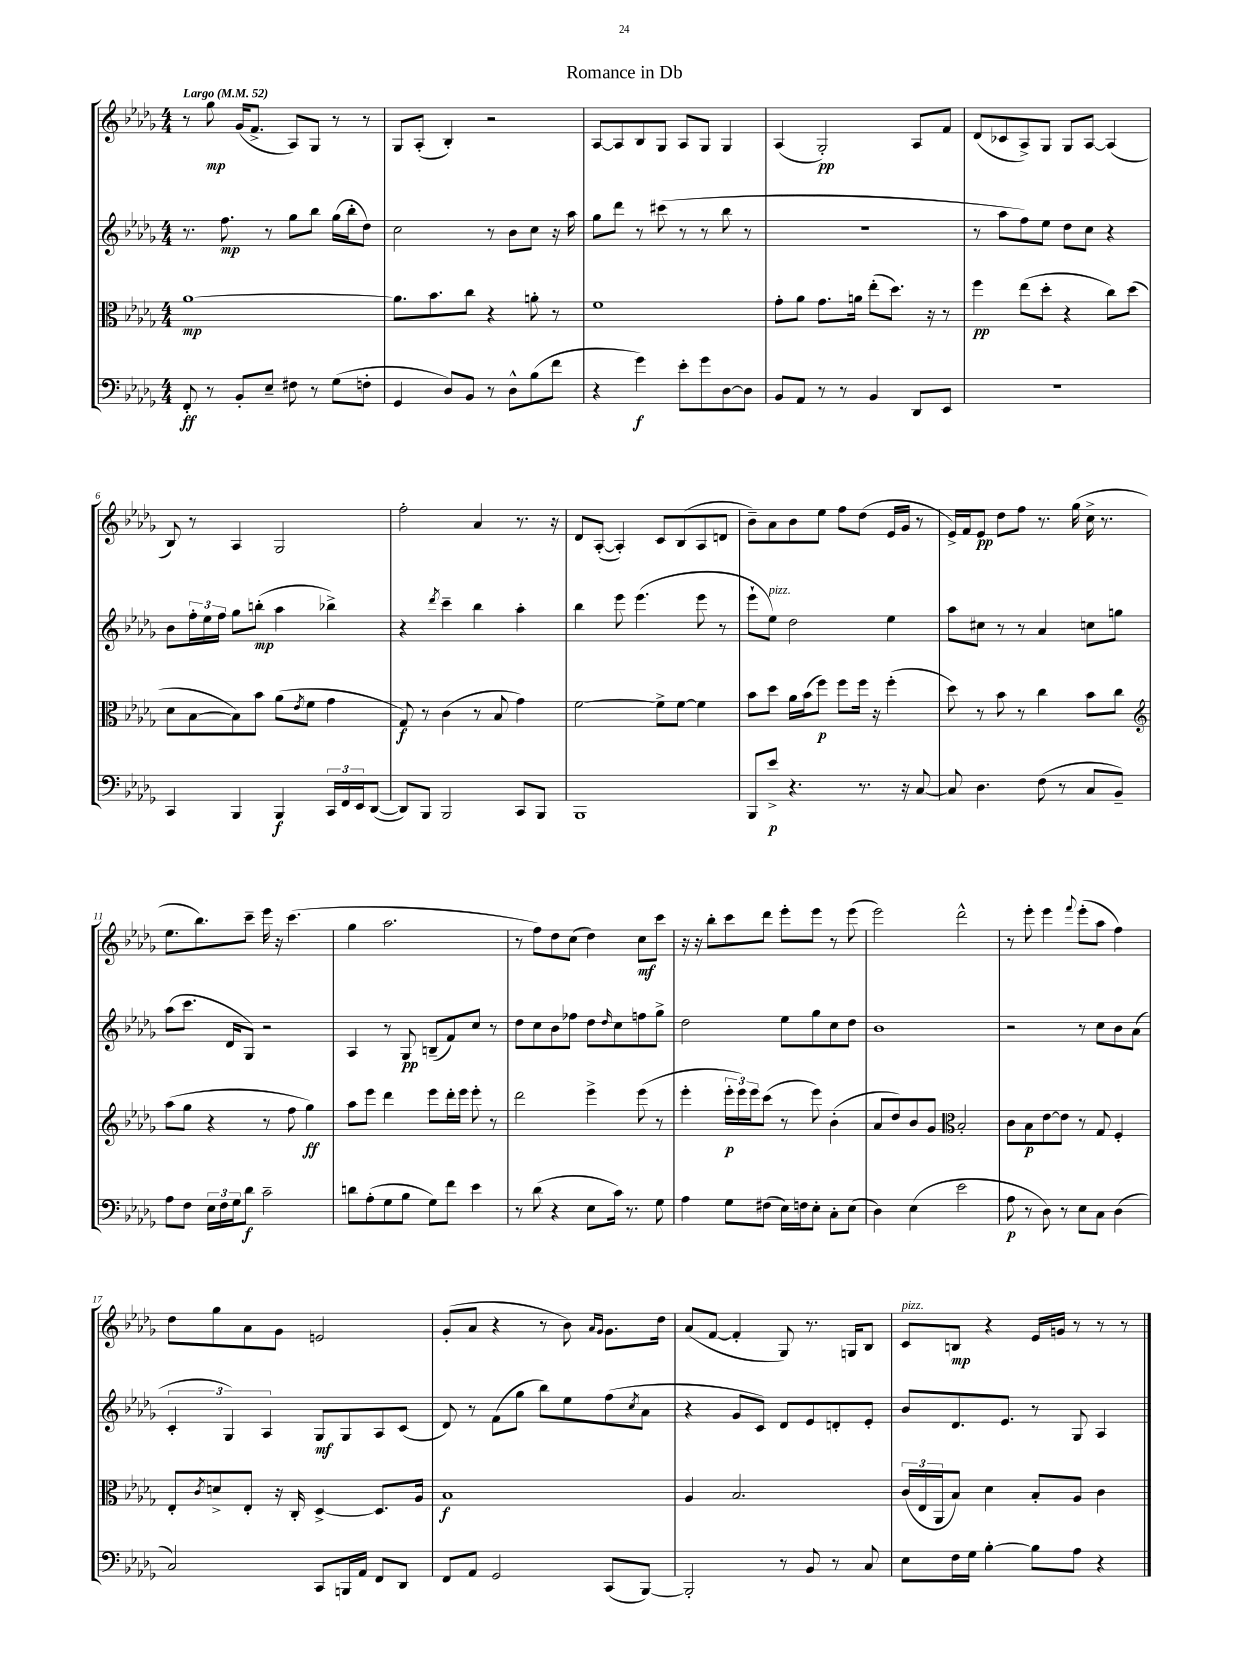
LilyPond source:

\header { title = "Romance in Db" }
<<
\new StaffGroup <<
\new Staff = "s0" {
    \clef treble \key des \major \numericTimeSignature \time 4/4 \tempo "Largo" 4 = 52
    r8 ges''8\mp ges'16( f'8.-> aes8) ges8 r8 r8 |
    ges8 aes8-.( bes4-.) r2 |
    aes8~ aes8 bes8 ges8 aes8 ges8 ges4 |
    aes4( ges2-.\pp) aes8 f'8 |
    des'8( ces'8 aes8->) ges8 ges8 aes8~ aes4( |
    bes8) r8 aes4 ges2 |
    f''2-. aes'4 r8. r16 |
    des'8 aes8~-.( aes4-.) c'8 bes8( aes8 d'8 |
    bes'8--) aes'8 bes'8 ees''8 f''8 des''8( ees'16 ges'16 r8 |
    ees'16->) f'16 ees'8\pp des''8 f''8 r8. ges''16( c''16-> r8. |
    ees''8. bes''8.) c'''8-- ees'''16 r16 c'''4.( |
    ges''4 aes''2. |
    r8 f''8) des''8 c''8( des''4) c''8\mf c'''8 |
    r16 r16 bes''8-. c'''8 des'''8 ees'''8-. ees'''8 r8 ees'''8( |
    ees'''2) des'''2-^ |
    r8 ees'''8-. ees'''4 \appoggiatura { f'''8 } ees'''8-.( aes''8 f''4) |
    des''8 ges''8 aes'8 ges'8 e'2 |
    ges'8-.( aes'8 r4 r8 bes'8) \grace { aes'16 ges'16 } ges'8. des''16 |
    aes'8( f'8~ f'4-. ges8) r8. g16 bes8 |
    c'8^\markup { \italic "pizz." } b8\mp r4 ees'16 g'16 r8 r8 r8 \bar "|." |
}
\new Staff = "s1" {
    \clef treble \key des \major \numericTimeSignature \time 4/4
    r8. f''8.\mp r8 ges''8 bes''8 ges''16( bes''16-. des''8) |
    c''2 r8 bes'8 c''8 r16 aes''16 |
    ges''8 des'''8 r8 cis'''8( r8 r8 bes''8 r8 |
    R1 |
    r8 aes''8 f''8) ees''8 des''8 c''8 r4 |
    bes'8 \tuplet 3/2 { f''16-. ees''16 f''16 } ges''8 b''8-.\mp( aes''4 bes''4->) |
    r4 \acciaccatura { des'''8 } c'''4-- bes''4 aes''4-. |
    bes''4 ees'''8 ees'''4.( ees'''8 r8 |
    ees'''8-! ees''8^\markup { \italic "pizz." }) des''2 ees''4 |
    aes''8 cis''8 r8 r8 aes'4 c''8 g''8 |
    aes''8( c'''8. des'16 ges8) r2 |
    aes4 r8 ges8\pp b8--( f'8) c''8 r8 |
    des''8 c''8 bes'8 fes''8 des''8 \grace { des''16 } c''8 f''8 ges''8-> |
    des''2 ees''8 ges''8 c''8 des''8 |
    bes'1 |
    r2 r8 c''8 bes'8 aes'8( |
    \tuplet 3/2 { c'4-. ges4) aes4 } ges8\mf ges8 aes8 c'8( |
    des'8) r8 f'8( ges''8 bes''8) ees''8 f''8( \acciaccatura { c''8 } aes'8 |
    r4 ges'8 c'8) des'8 ees'8 d'8-. ees'8-. |
    bes'8 des'8. ees'8. r8 ges8 aes4 \bar "|." |
}
\new Staff = "s2" {
    \clef alto \key des \major \numericTimeSignature \time 4/4
    aes'1~\mp |
    aes'8. bes'8. c''8 r4 a'8-. r8 |
    f'1 |
    ges'8-. aes'8 ges'8. a'16 ees''8-.( des''8.) r16 r8 |
    f''4\pp ees''8( des''8-. r4 c''8) des''8( |
    des'8 bes8~ bes8) bes'8 aes'8( \acciaccatura { ees'8 } f'8 ges'4 |
    ges8\f) r8 c'4( r8 bes8 ges'4) |
    f'2~ f'8-> f'8~ f'4 |
    bes'8 des''8 aes'16 bes'16( f''8\p) f''8 f''16 r16 f''4-.( |
    des''8) r8 bes'8 r8 c''4 bes'8 c''8 |
    \clef treble aes''8( ges''8 r4 r8 f''8 ges''4\ff) |
    aes''8 ees'''8 des'''4 ees'''8 des'''16-. ees'''16 ees'''8-. r8 |
    des'''2 ees'''4-> ees'''8( r8 |
    ees'''4-. \tuplet 3/2 { ees'''16-.\p ees'''16) ees'''16 } c'''8( r8 ees'''8) bes'4-.( |
    aes'8 des''8) bes'8 ges'8 \clef alto bes2-. |
    c'8 bes8\p ees'8~ ees'8 r8 ges8 f4-. |
    ees8-. \acciaccatura { c'8 } d'8-> ees8-. r16 c16-. des4~-> des8. aes16 |
    bes1\f |
    aes4 bes2. |
    \tuplet 3/2 { c'16( ees16 aes,16 } bes8) des'4 bes8-. aes8 c'4 \bar "|." |
}
\new Staff = "s3" {
    \clef bass \key des \major \numericTimeSignature \time 4/4
    f,8-.\ff r8 bes,8-. ees8-- fis8 r8 ges8( f8-. |
    ges,4 des8) bes,8 r8 des8-^ bes8( f'8 |
    r4 ges'4\f) ees'8-. ges'8 des8~ des8 |
    bes,8 aes,8 r8 r8 bes,4 des,8 ees,8 |
    R1 |
    c,4 bes,,4 bes,,4\f \tuplet 3/2 { c,16 f,16 ees,16 } des,8~( |
    des,8) bes,,8 bes,,2 c,8 bes,,8 |
    bes,,1 |
    bes,,8 ees'8->\p r4. r8. r16 c8~ |
    c8 des4. f8( r8 c8 bes,8--) |
    aes8 f8 \tuplet 3/2 { ees16 f16 ges16 } des'8\f c'2-- |
    d'8 aes8-.( ges8 bes8 ges8) f'8 ees'4 |
    r8 des'8( r4 ees8 c'16) r8. ges8 |
    aes4 ges8 fis8( ees16) f16 ees8-. c8-. ees8( |
    des4) ees4( ees'2 |
    aes8\p r8 des8) r8 ees8 c8 des4( |
    c2) c,8 b,,16 aes,16 f,8 des,8 |
    f,8 aes,8 ges,2 c,8( bes,,8~) |
    bes,,2-. r8 bes,8 r8 c8 |
    ees8 f16 ges16 bes4~-. bes8 aes8 r4 \bar "|." |
}
>>
>>
